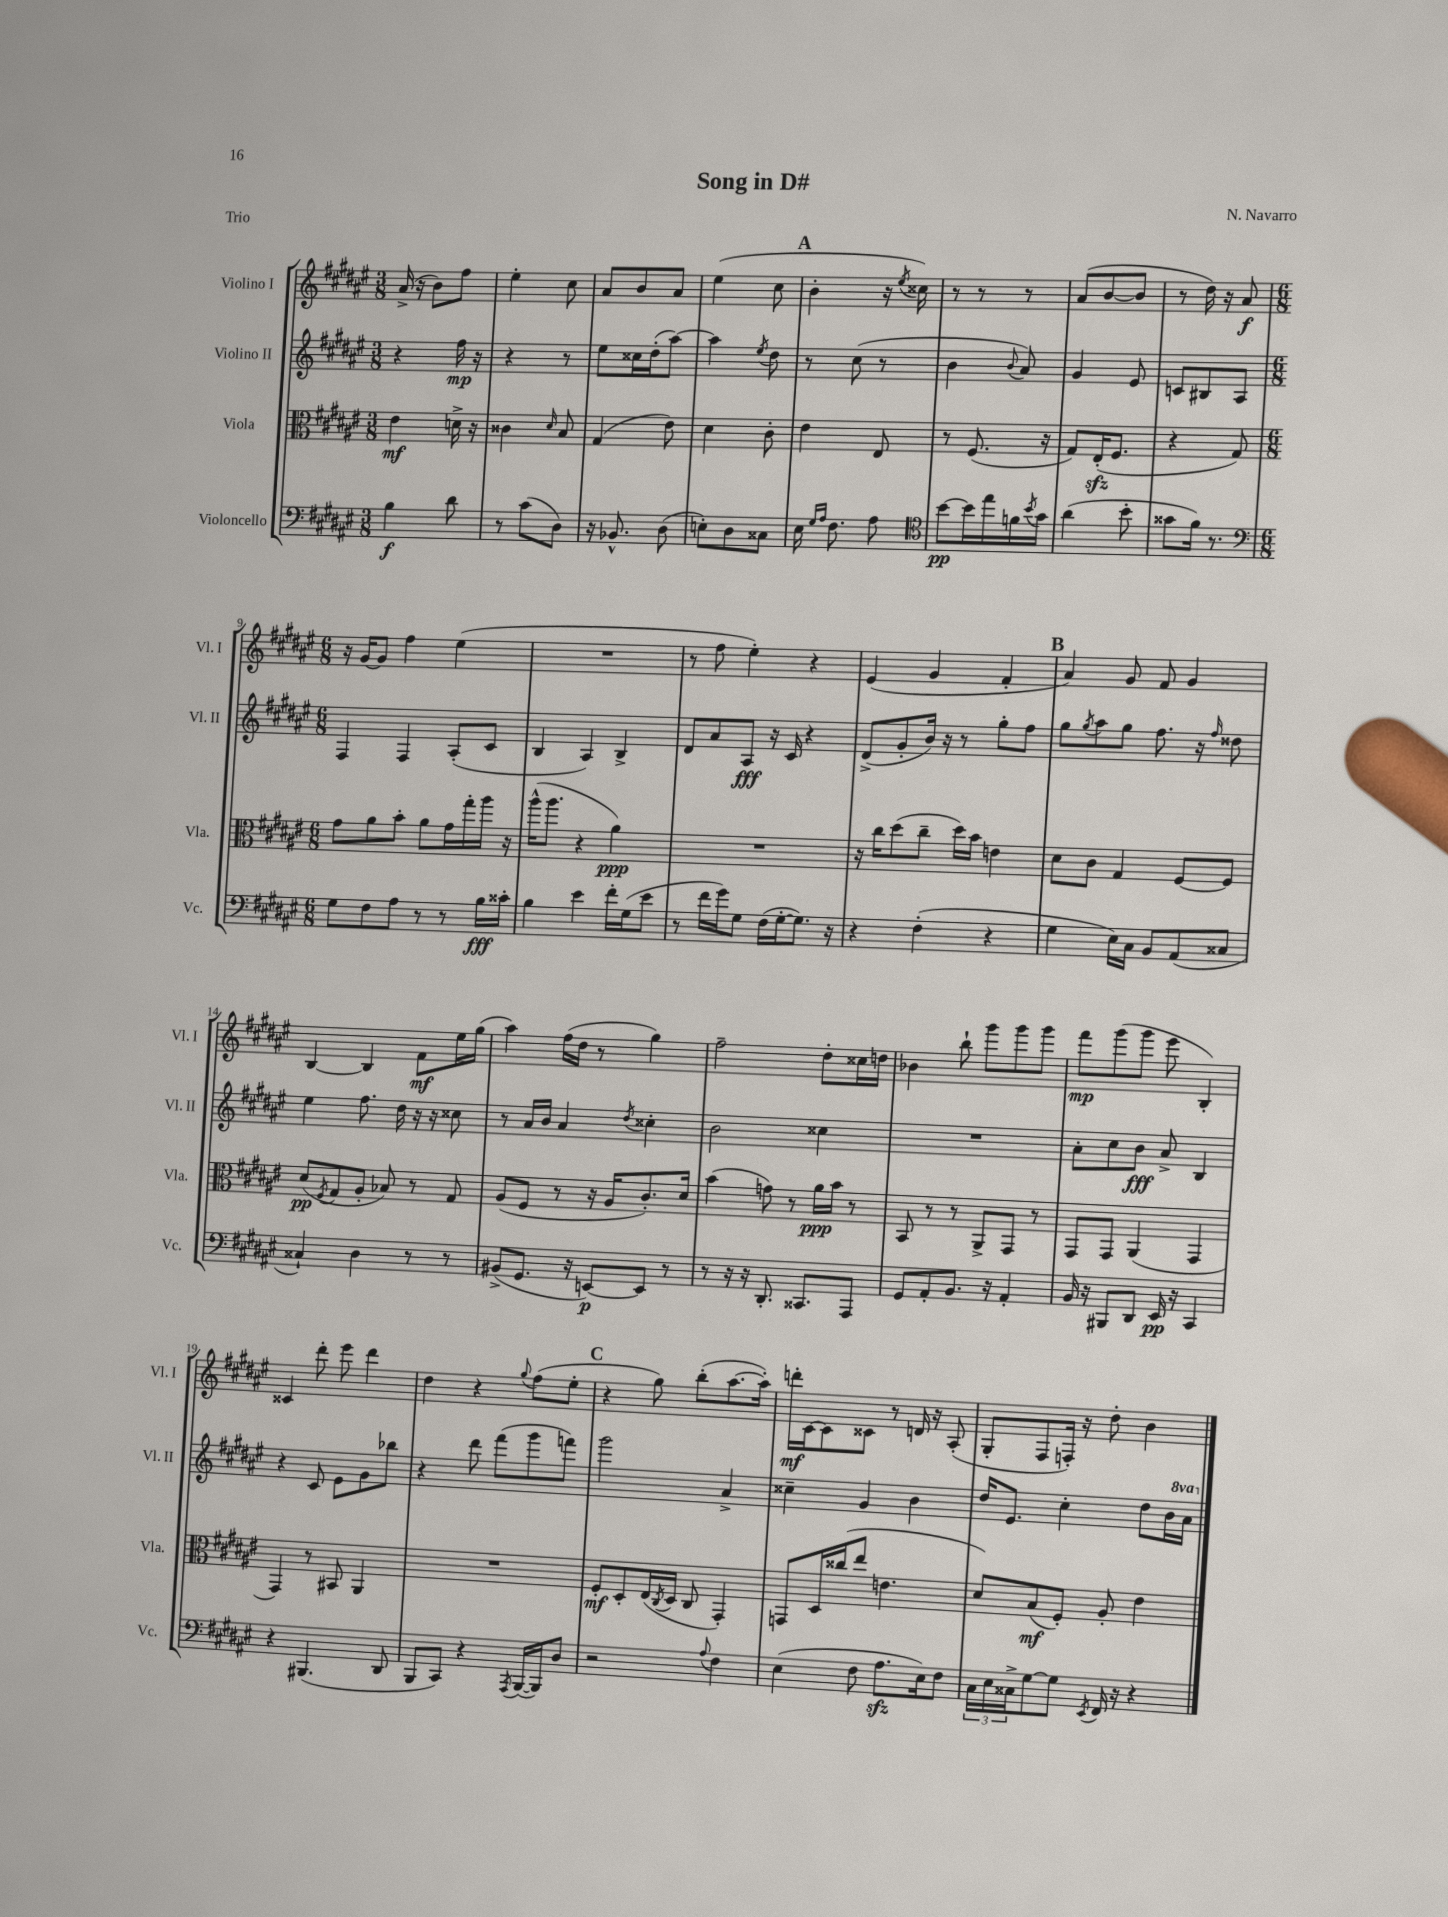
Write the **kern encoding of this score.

**kern	**kern	**kern	**kern
*staff4	*staff3	*staff2	*staff1
*clefF4	*clefC3	*clefG2	*clefG2
*k[f#c#g#d#a#e#]	*k[f#c#g#d#a#e#]	*k[f#c#g#d#a#e#]	*k[f#c#g#d#a#e#]
*M3/8	*M3/8	*M3/8	*M3/8
4B	4e#	4r	(16a#^
.	.	.	16r
.	.	.	8b)
8d#	16d^	16ff#	8ff#
.	16r	16r	.
=	=	=	=
8r	4c##	4r	4ee#'
(8c#	.	.	.
.	16qqd#	.	.
8D#)	8B	8r	8cc#
=	=	=	=
16r	(4G#	8ee#	8a#
8.BB-^^	.	.	.
.	.	16cc##	8b
.	.	(16dd#'	.
(8D#	8e#)	[8aa#)	8a#
=	=	=	=
8E')	4d#	4aa#]	(4ee#
8D#	.	.	.
.	.	8qee#	.
8C##	8c#'	8dd#	8cc#
=	=	=	=
16E#	4e#	8r	4b'
16qqG#	.	.	.
16qqA#	.	.	.
8.F#	.	.	.
.	.	(8cc#	.
8A#	8E#	8r	16r
.	.	.	8qee#
.	.	.	16cc##)
=	=	=	=
*clefC4	*	*	*
[8b	8r	4b	8r
16b]	(8.F#	.	8r
16ee#	.	.	.
.	.	8qqb	.
16f	.	8a#)	8r
8qb	.	.	.
16g#	16r	.	.
=	=	=	=
(4a#	8G#)	4g#	(8a#
.	(16E#'	.	[8b
.	8.F#	.	.
8b'	.	8e#	8b]
=	=	=	=
8g##	4r	8c	8r
16f#)	.	8B#	16dd#)
8.r	.	.	16r
.	8G#)	8A#	8a#
=	=	=	=
*clefF4	*	*	*
*M6/8	*M6/8	*M6/8	*M6/8
8G#	8g#	4F#	16r
.	.	.	[16g#
8F#	8a#	.	8g#]
8A#	8b'	4F#	4ff#
8r	8a#	.	.
8r	16g#	(8A#'	(4ee#
.	16gg#'	.	.
16B	16aa#	8c#	.
16c##'	16r	.	.
=	=	=	=
4B	(16aa#^^	4B	2.r
.	8.aa#	.	.
4e#	4r	4A#)	.
16f#'	4a#)	4B^	.
(16G#	.	.	.
8e#	.	.	.
=	=	=	=
8r	2.r	8d#	8r
16f#	.	8a#	8ff#
16g#)	.	.	.
8G#	.	8A#	4ee#')
(16F#	.	16r	.
[16G#'	.	16c#	.
8.G#])	.	4r	4r
16r	.	.	.
=	=	=	=
4r	16r	(8d#^	(4e#
.	16cc#	.	.
.	(8dd#	8g#'	.
(4F#'	8cc#~	16b)	4g#
.	.	16r	.
.	16dd#)	8r	.
.	16b	.	.
4r	4e	8gg#'	4f#'
.	.	8ff#	.
=	=	=	=
4G#	8d#	8gg#	4a#)
.	.	8qgg#	.
.	8c#	8aa#	.
16E#)	4G#	8gg#	8g#
16C#	.	.	.
8BB	.	8.ff#	8f#
(8AA#	[8F#	.	4g#
.	.	16r	.
.	.	16qqff#	.
8C##	8F#]	8dd##	.
=	=	=	=
4C##`)	(8d#	4ee#	[4B
.	8qF#	.	.
.	8G#	.	.
4D#	8A#'	8.ff#	4B]
.	8B-)	.	.
.	.	16dd#	.
8r	8r	16r	8f#
.	.	16r	.
8r	8G#	8cc##	16ee#
.	.	.	(16gg#
=	=	=	=
(8BB#^	(8A#	8r	4aa#)
8.GG#	8F#	16a#	.
.	.	16b	.
.	8r	4a#	(16ff#
16r	.	.	16dd#
[8EE)	16r	.	8r
.	16A#	.	.
.	.	8qdd#	.
8EE]	8.c#')	4cc##'	4gg#)
8r	.	.	.
.	16d#	.	.
=	=	=	=
8r	(4b	2b	2ff#~
16r	.	.	.
16r	.	.	.
8.DD#'	8g)	.	.
.	8r	.	.
8.CC##	.	.	.
.	16a#	4cc##	8dd#'
.	16b	.	.
8AAA#	8r	.	16cc##
.	.	.	16dd
=	=	=	=
8GG#	8BB	2.r	4b-
8AA#'	8r	.	.
8.BB	8r	.	8bb`
.	8AA#^	.	8ggg#
16r	.	.	.
4AA#'	8GG#	.	8ggg#
.	8r	.	8ggg#
=	=	=	=
16BB	8GG#	8a#'	8fff#
16r	.	.	.
8BBB#	8GG#	8cc#	(8ggg#
8DD#	(4AA#	8b	8ggg#
16EE#	.	8a#^	8eee#
16r	.	.	.
4CC#	4GG#	4B	4B')
=	=	=	=
4r	4GG#)	4r	4c##
(4.BBB#	8r	8c#	8ddd#'
.	8BB#	8e#	8eee#
.	4AA#	8g#	4ddd#
8DD#	.	8bb-	.
=	=	=	=
8BBB	2.r	4r	4dd#
8CC#)	.	.	.
4r	.	8ddd#	4r
.	.	(8fff#	.
8qAAA#	.	.	8qqgg#
([16BBB	.	8ggg#	(8ff#
16BBB])	.	.	.
8D#	.	8fff)	8ee#'
=	=	=	=
2r	8F#'	2ggg#	4r
.	8D#'	.	.
.	(16E#	.	8gg#)
.	8qC#	.	.
.	16D#	.	.
.	8C#	.	(8bb'
8qqA#	.	.	.
4F#	4GG#')	4a#^	[8.aa#
.	.	.	16aa#'])
=	=	=	=
(4E#	8GG	4cc##~	16ddd'
.	.	.	[16c#
.	16D#	.	8c#]
.	(16cc##	.	.
8F#	8ee#	4g#	8c##
8.A#	4.e	.	8r
.	.	4b	16d
16E#)	.	.	16r
8F#	.	.	(8A#'
=	=	=	=
24C#	8d#)	16dd#	8G#'
24E#	.	.	.
.	.	8.e#	.
24C##^	.	.	.
[8G#	(8B	.	8F#
8G#]	8F#')	4cc#'	16F')
.	.	.	16r
8qEE#	.	.	.
16FF#	8A#'	.	8dd#'
16r	.	.	.
4r	4e#	8dd#	4b
.	.	16b	.
.	.	16aa#	.
==	==	==	==
*-	*-	*-	*-
